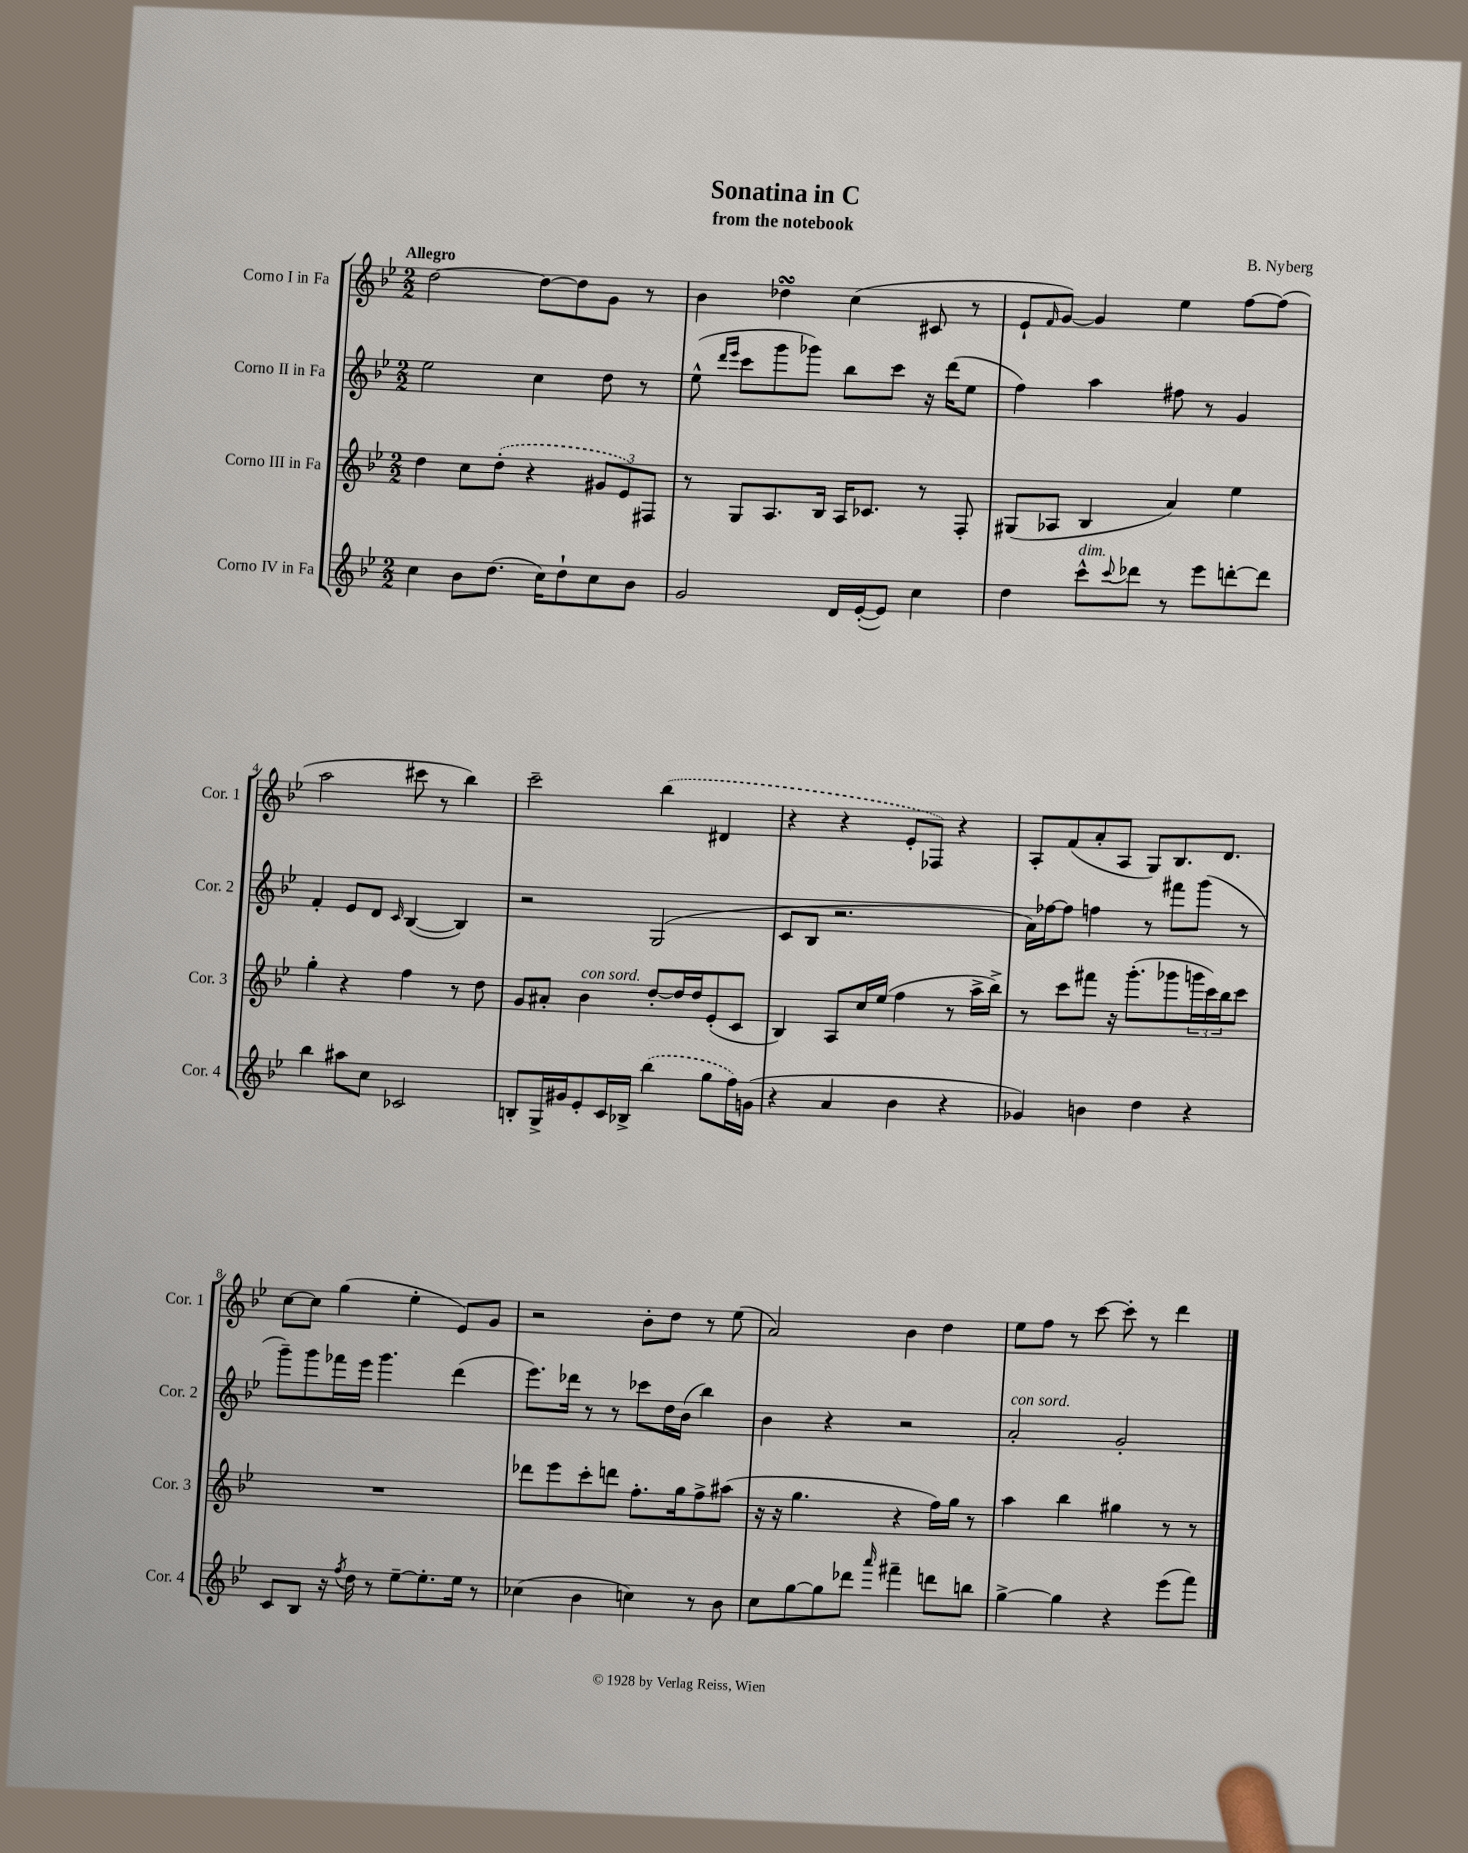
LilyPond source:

\header { title = "Sonatina in C" composer = "B. Nyberg" subtitle = "from the notebook" }
<<
\new StaffGroup <<
\new Staff = "s0" \with { instrumentName = "Corno I in Fa" shortInstrumentName = "Cor. 1" } {
    \clef treble \key bes \major \numericTimeSignature \time 2/2 \tempo "Allegro"
    d''2~ d''8~ d''8 g'8 r8 |
    bes'4 des''4\turn c''4( cis'8 r8 |
    ees'8-! \grace { f'16 } g'8~) g'4 ees''4 f''8~ f''8( |
    a''2 cis'''8 r8 bes''4) |
    c'''2-- \once \slurDashed bes''4( dis'4 |
    r4 r4 ees'8-. fes8) r4 |
    a8-. f'8( a'8-. a8 g8) bes8. d'8. |
    c''8~ c''8 g''4( ees''4-. ees'8) g'8 |
    r2 bes'8-. d''8 r8 ees''8( |
    a'2) bes'4 d''4 |
    ees''8 f''8 r8 c'''8~ c'''8-. r8 d'''4 \bar "|." |
}
\new Staff = "s1" \with { instrumentName = "Corno II in Fa" shortInstrumentName = "Cor. 2" } {
    \clef treble \key bes \major \numericTimeSignature \time 2/2
    ees''2 c''4 d''8 r8 |
    ees''8-^( \grace { d'''16 ees'''16 } c'''8 g'''8 ges'''8) bes''8 c'''8 r16 d'''16( ees''8 |
    f''4) a''4 fis''8 r8 g'4 |
    f'4-. ees'8 d'8 \grace { c'16 } bes4~( bes4) |
    r2 g2( |
    c'8 bes8 r2. |
    a'16) fes''16~ fes''8 f''4 r8 fis'''8 g'''8( r8 |
    g'''8--) g'''8 fes'''16 ees'''16 g'''4. d'''4( |
    ees'''8.) des'''16 r8 r8 ces'''8 d''16 bes'16( bes''4) |
    bes'4 r4 r2 |
    a'2-.^\markup { \italic "con sord." } g'2-. \bar "|." |
}
\new Staff = "s2" \with { instrumentName = "Corno III in Fa" shortInstrumentName = "Cor. 3" } {
    \clef treble \key bes \major \numericTimeSignature \time 2/2
    d''4 c''8 \once \slurDashed d''8-.( r4 \tuplet 3/2 { gis'8 ees'8) fis8 } |
    r8 g8 a8. bes16 a16 ces'8. r8 f8-. |
    gis8( aes8 bes4 a'4) ees''4 |
    g''4-. r4 f''4 r8 d''8 |
    g'8 ais'8-. bes'4^\markup { \italic "con sord." } d''8~-. d''16 d''16 ees'8-.( c'8 |
    bes4) a8 c''16 ees''16( f''4 r8 a''16-> bes''16->) |
    r8 c'''8 fis'''8 r16 g'''8.-.( ges'''8 \tuplet 3/2 { g'''16 c'''16) bes''16 } c'''8 |
    R1 |
    des'''8 ees'''8 c'''8-. d'''8 f''8.-. g''16 f''8-> ais''8( |
    r16 r16 g''4. r4 f''16) g''16 r8 |
    a''4 bes''4 gis''4 r8 r8 \bar "|." |
}
\new Staff = "s3" \with { instrumentName = "Corno IV in Fa" shortInstrumentName = "Cor. 4" } {
    \clef treble \key bes \major \numericTimeSignature \time 2/2
    c''4 bes'8 d''8.( c''16) d''8-! c''8 bes'8 |
    g'2 d'16 ees'16~-.( ees'8) c''4 |
    d''4 c'''8-^^\markup { \italic "dim." } \appoggiatura { c'''8 } des'''8 r8 ees'''8 d'''8~-. d'''8 |
    bes''4 ais''8 c''8 ces'2 |
    b8-. g16-> gis'16 ees'8-. c'16 bes16-> \once \slurDashed bes''4( g''8 f''16) g'16( |
    r4 a'4 bes'4 r4 |
    ges'4) b'4 d''4 r4 |
    c'8 bes8 r16 \acciaccatura { f''8 } d''16 r8 ees''8~-- ees''8.-. ees''16 r8 |
    ces''4( bes'4 c''4) r8 bes'8 |
    c''8 g''8~ g''8 des'''8 \grace { a'''16 } fis'''4-- d'''8 b''8 |
    g''4~-> g''4 r4 ees'''8( f'''8) \bar "|." |
}
>>
>>
